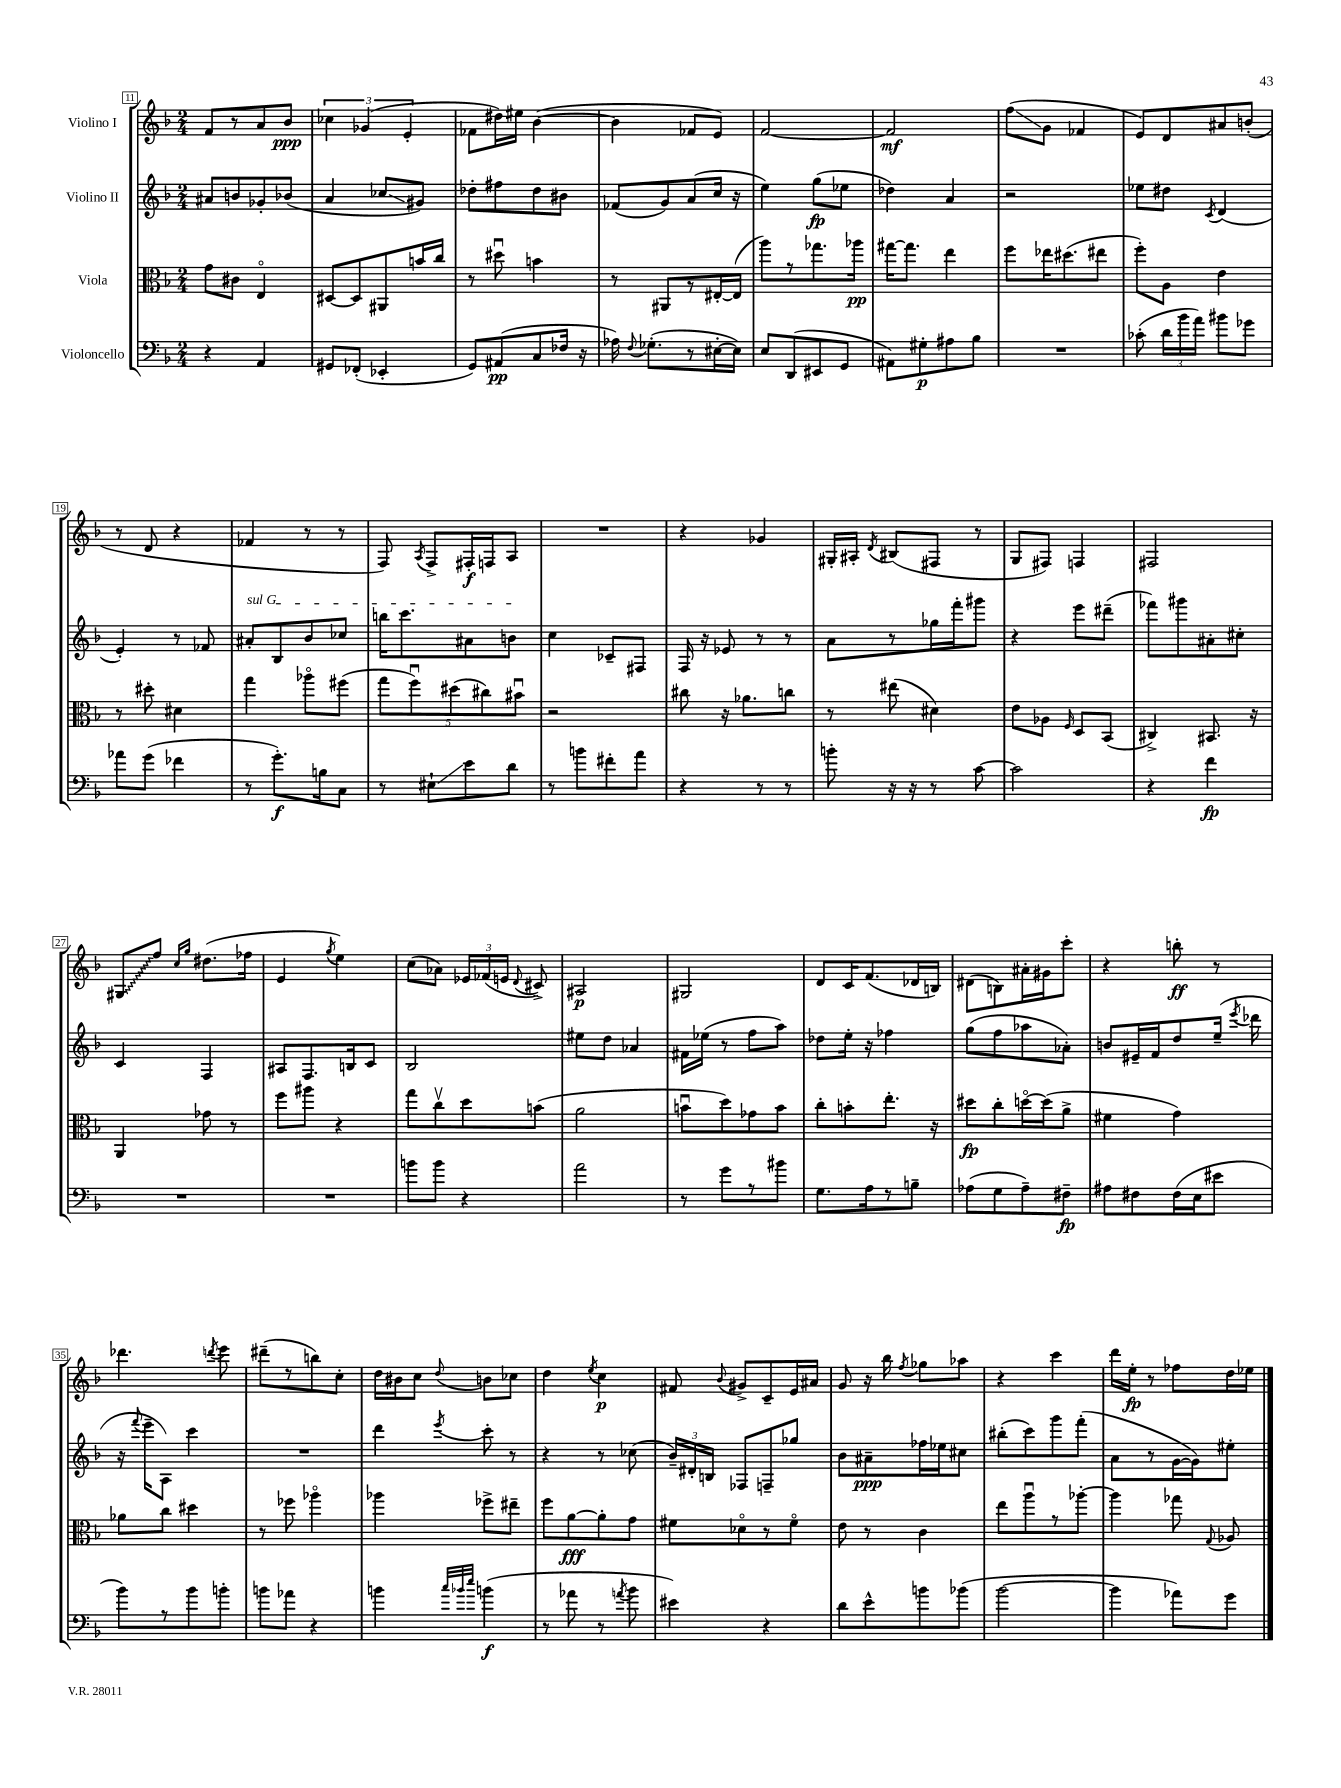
<<
\new StaffGroup <<
\new Staff = "s0" \with { instrumentName = "Violino I" } {
    \clef treble \key f \major \numericTimeSignature \time 2/4
    \autoBeamOff f'8[ r8 a'8 bes'8]\ppp |
    \tuplet 3/2 { ces''4 ges'4( e'4-. } |
    fes'8[ dis''16) eis''16] bes'4~( |
    bes'4 fes'8[ e'8]) |
    f'2~ |
    f'2\mf |
    f''8[\glissando( g'8] fes'4 |
    e'8[) d'8 ais'8 b'8]-.( |
    r8 d'8 r4 |
    fes'4 r8 r8 |
    f8) \acciaccatura { a8 } f8[-> fis16-.\f f16 a8] |
    R2 |
    r4 ges'4 |
    gis16[-. ais16]-. \acciaccatura { d'8 } bis8[( fis8] r8 |
    g8[ fis8]) f4 |
    fis2 |
    \once \override Glissando.style = #'zigzag gis8[\glissando f''8] \grace { c''16[ g''16] } dis''8.[( fes''16] |
    e'4 \acciaccatura { g''8 } e''4) |
    c''8[( aes'8]) \tuplet 3/2 { ees'16[ fes'16( e'16] } \appoggiatura { d'8 } cis'8->) |
    ais2\p |
    gis2 |
    d'8[ c'16 f'8.( des'16 b16]) |
    dis'8[( b8) ais'16-. gis'16 c'''8]-. |
    r4 b''8-.\ff r8 |
    des'''4. \acciaccatura { d'''8 } e'''8 |
    dis'''8[--( r8 b''8) c''8]-. |
    d''16[ bis'16 c''8] \appoggiatura { d''8 } b'8[ ces''8] |
    d''4 \acciaccatura { e''8 } c''4\p |
    fis'8 \appoggiatura { bes'8 } gis'8[-> c'8-- e'16 ais'16] |
    g'8 r16 bes''16 \acciaccatura { f''8 } ges''8[ aes''8] |
    r4 c'''4 |
    d'''16[ e''16]-.\fp r8 fes''8[ d''16 ees''16] \bar "|." |
}
\new Staff = "s1" \with { instrumentName = "Violino II" } {
    \clef treble \key f \major \numericTimeSignature \time 2/4
    \autoBeamOff ais'8[ b'8 ges'8-. bes'8]( |
    a'4 ces''8[\glissando gis'8]) |
    des''8[-. fis''8 des''8 bis'8] |
    fes'8[( g'8) a'8( c''16] r16 |
    e''4) g''8[\fp( ees''8] |
    des''4) a'4 |
    r2 |
    ees''8[ dis''8] \acciaccatura { c'8 } d'4( |
    e'4-.) r8 fes'8 |
    \once \override TextSpanner.bound-details.left.text = \markup { \italic "sul G" } ais'8[-.\startTextSpan bes8 bes'8 ces''8] |
    b''16[ c'''8. ais'8 b'8]\stopTextSpan |
    c''4 ces'8[-- fis8] |
    f16 r16 ees'8 r8 r8 |
    a'8[ r8 ges''16 f'''16-. gis'''8] |
    r4 e'''8[ dis'''8]--( |
    fes'''8[) gis'''8 ais'8-. cis''8]-. |
    c'4 f4 |
    ais8[ f8. b16 c'8] |
    bes2 |
    eis''8[ d''8] aes'4 |
    fis'16[ ees''16]( r8 f''8[ a''8]) |
    des''8[ e''16]-. r16 fes''4 |
    g''8[( f''8 aes''8 aes'8]-.) |
    b'8[ eis'16-- f'16 d''8 e''16]--( \acciaccatura { e'''8 } des'''16 |
    r16 \appoggiatura { f'''8 } e'''16[-- a8]) c'''4 |
    R2 |
    d'''4 \acciaccatura { e'''8 } c'''8-. r8 |
    r4 r8 ces''8( |
    \tuplet 3/2 { bes'16[--) dis'16-. b16] } fes8[ f8-- ges''8] |
    bes'8[ ais'8--\ppp fes''16 ees''16 cis''8] |
    bis''8[-.( c'''8) g'''8 f'''8]-.( |
    a'8[ r8 g'16~ g'16) eis''8]-. \bar "|." |
}
\new Staff = "s2" \with { instrumentName = "Viola" } {
    \clef alto \key f \major \numericTimeSignature \time 2/4
    \autoBeamOff g'8[ cis'8] e4\flageolet |
    dis8[~ dis8 ais,8 b'16 c''16] |
    r8 dis''8\downbow b'4 |
    r8 ais,8[ r8 eis16~-. eis16]( |
    a''8[) r8 ges''8. aes''16]\pp |
    gis''16[~ gis''8.] e''4 |
    f''8[ ees''16 dis''8.( eis''8] |
    f''8[-.) a8] e'4 |
    r8 dis''8-. dis'4 |
    g''4 aes''8[\flageolet fis''8]( |
    \tuplet 5/4 { g''8[ f''8\downbow) dis''8( cis''8) bis'8]\downbow } |
    r2 |
    cis''8 r16 aes'8.[ c''8] |
    r8 eis''8( dis'4) |
    e'8[ aes8] \grace { f16 } d8[ bes,8]( |
    cis4->) bis,8. r16 |
    a,4 ges'8 r8 |
    f''8[ ais''8] r4 |
    g''8[ c''8\upbow d''8 b'8]( |
    a'2 |
    b'8[\downbow d''8) ges'8 b'8] |
    c''8[-. b'8-. e''8.]-. r16 |
    dis''8[\fp c''8-. d''16~\flageolet d''16( a'8]-> |
    fis'4 g'4) |
    aes'8[ c''8] dis''4 |
    r8 fes''8 aes''4\flageolet |
    aes''4 fes''8[-> eis''8]-- |
    f''8[ a'8~\fff a'8-. g'8] |
    fis'8[ des'8\flageolet r8 fis'8]\flageolet |
    e'8 r8 c'4 |
    e''8[ a''8\downbow r8 aes''8]~-. |
    aes''4 ges''8 \appoggiatura { g8 } aes8 \bar "|." |
}
\new Staff = "s3" \with { instrumentName = "Violoncello" } {
    \clef bass \key f \major \numericTimeSignature \time 2/4
    \autoBeamOff r4 a,4 |
    gis,8[ fes,8]-.( ees,4-. |
    g,8[) ais,8\pp( c8 fes16] r16 |
    aes16) \appoggiatura { f8 } ges8.[-.( r8 eis16~-. eis16]) |
    e8[ d,8( eis,8 g,8] |
    ais,8[) gis8-.\p ais8 bes8] |
    R2 |
    ces'8-.( \tuplet 3/2 { d'16[ bes'16 a'16]) } bis'8[ ges'8] |
    aes'8[ g'8]( fes'4 |
    r8 g'8.[-.\f) b16 c8] |
    r8 eis8[-!\glissando e'8 d'8] |
    r8 b'8[ fis'8-. a'8] |
    r4 r8 r8 |
    b'8-. r16 r16 r8 c'8~ |
    c'2 |
    r4 f'4\fp |
    R2 |
    R2 |
    b'8[ b'8] r4 |
    a'2 |
    r8 g'8[ r8 bis'8] |
    g8.[ a16 r8 b8]-- |
    aes8[( g8 aes8--) fis8]--\fp |
    ais8[ fis8 fis16( e16 eis'8] |
    bes'8[) r8 bes'8 b'8]-. |
    b'8[ aes'8] r4 |
    b'4 \grace { c''32[ bes'32 e''32] } b'4\f( |
    r8 aes'8 r8 \acciaccatura { a'8 } bes'8 |
    eis'4) r4 |
    d'8[ e'8-^ b'8 bes'8]( |
    bes'2~ |
    bes'4 aes'8[) g'8] \bar "|." |
}
>>
>>
\layout { \context { \Score currentBarNumber = #11 \override BarNumber.stencil = #(make-stencil-boxer 0.1 0.3 ly:text-interface::print) } }
